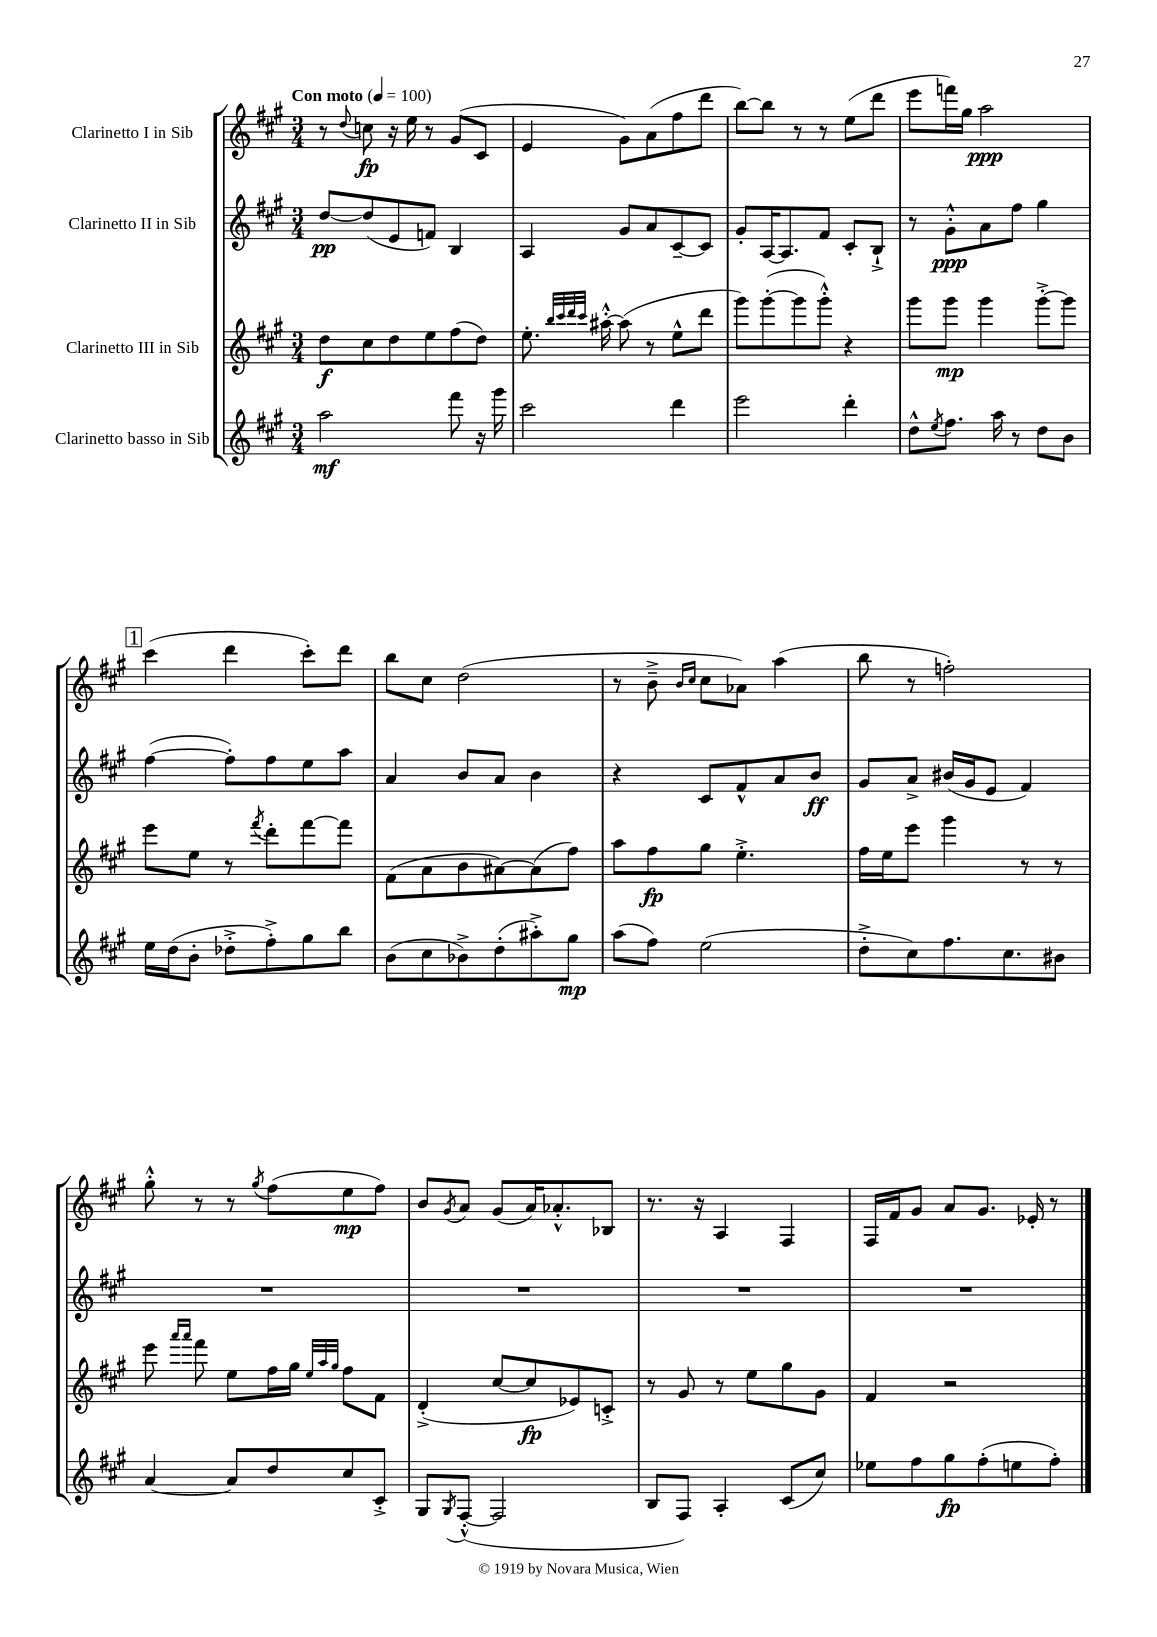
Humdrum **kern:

**kern	**kern	**kern	**kern
*staff4	*staff3	*staff2	*staff1
*clefG2	*clefG2	*clefG2	*clefG2
*k[f#c#g#]	*k[f#c#g#]	*k[f#c#g#]	*k[f#c#g#]
*M3/4	*M3/4	*M3/4	*M3/4
*MM100	*MM100	*MM100	*MM100
2aa	8dd	[8dd	8r
.	.	.	8qqdd
.	8cc#	(8dd]	8cc
.	8dd	8e	16r
.	.	.	16ee
.	8ee	8f)	8r
8fff#	(8ff#	4B	(8g#
16r	8dd)	.	8c#
16ggg#	.	.	.
=	=	=	=
2ccc#	8.ee'	4A	4e
.	32qqbb	.	.
.	32qqccc#	.	.
.	32qqddd	.	.
.	32qqccc#	.	.
.	[16aa#'^^	.	.
.	(8aa#]	8g#	8g#)
.	8r	8a	(8a
4ddd	8ee^^	[8c#~	8ff#
.	8ddd	8c#]	8ddd
=	=	=	=
2eee	8ggg#)	8g#'	[8bb)
.	([8ggg#'	[16A	8bb]
.	.	8.A]	.
.	8ggg#]	.	8r
.	8ggg#'^^)	8f#	8r
4ddd'	4r	8c#'	(8ee
.	.	8B`^	8ddd
=	=	=	=
8dd^^	8ggg#	8r	8eee
8qee	.	.	.
8.ff#	8ggg#	8g#'^^	16fff)
.	.	.	16gg#
.	4ggg#	8a	2aa
16aa	.	.	.
8r	.	8ff#	.
8dd	[8ggg#'^	4gg#	.
8b	8ggg#]	.	.
=	=	=	=
16ee	8eee	([4ff#	(4ccc#
(16dd	.	.	.
8b'	8ee	.	.
8dd-'^	8r	8ff#'])	4ddd
.	8qfff#	.	.
8ff#'^)	8ddd'	8ff#	.
8gg#	[8fff#	8ee	8ccc#')
8bb	8fff#]	8aa	8ddd
=	=	=	=
(8b	(8f#	4a	8bb
8cc#	8a	.	8cc#
8b-^)	8b	8b	(2dd
(8dd'	[8a#)	8a	.
8aa#'^)	(8a#]	4b	.
8gg#	8ff#)	.	.
=	=	=	=
(8aa	8aa	4r	8r
8ff#)	8ff#	.	8b~^
.	.	.	16qqb
.	.	.	16qqcc#
(2ee	8gg#	8c#	8cc#
.	4.ee'^	8f#^^	8a-)
.	.	8a	(4aa
.	.	8b	.
=	=	=	=
8dd'^	16ff#	8g#	8bb
.	16ee	.	.
8cc#)	8eee	8a^	8r
8.ff#	4ggg#	(16b#	2ff')
.	.	16g#	.
.	.	8e	.
8.cc#	.	.	.
.	8r	4f#)	.
8b#	8r	.	.
=	=	=	=
[4a	8eee	2.r	8gg#'^^
.	16qqaaa	.	.
.	16qqaaa	.	.
.	8fff#	.	8r
8a]	8ee	.	8r
.	.	.	8qgg#
8dd	16ff#	.	(8ff#
.	16gg#	.	.
.	32qqee	.	.
.	32qqaa	.	.
.	32qqgg#	.	.
8cc#	8ff#	.	8ee
8c#'^	8f#	.	8ff#)
=	=	=	=
8G#	(4d'^	2.r	8b
8qG#	.	.	8qg#
([8F#'^^	.	.	8a
2F#]	[8cc#	.	(8g#
.	8cc#]	.	16a)
.	.	.	8.a-'^^
.	8e-)	.	.
.	8c'^	.	8B-
=	=	=	=
8B	8r	2.r	8.r
8F#)	8g#	.	.
.	.	.	16r
4A'	8r	.	4A
.	8ee	.	.
(8c#	8gg#	.	4F#
8cc#)	8g#	.	.
=	=	=	=
8ee-	4f#	2.r	16F#
.	.	.	16f#
8ff#	.	.	8g#
8gg#	2r	.	8a
(8ff#'	.	.	8.g#
8ee	.	.	.
.	.	.	16e-'
8ff#')	.	.	8r
==	==	==	==
*-	*-	*-	*-
